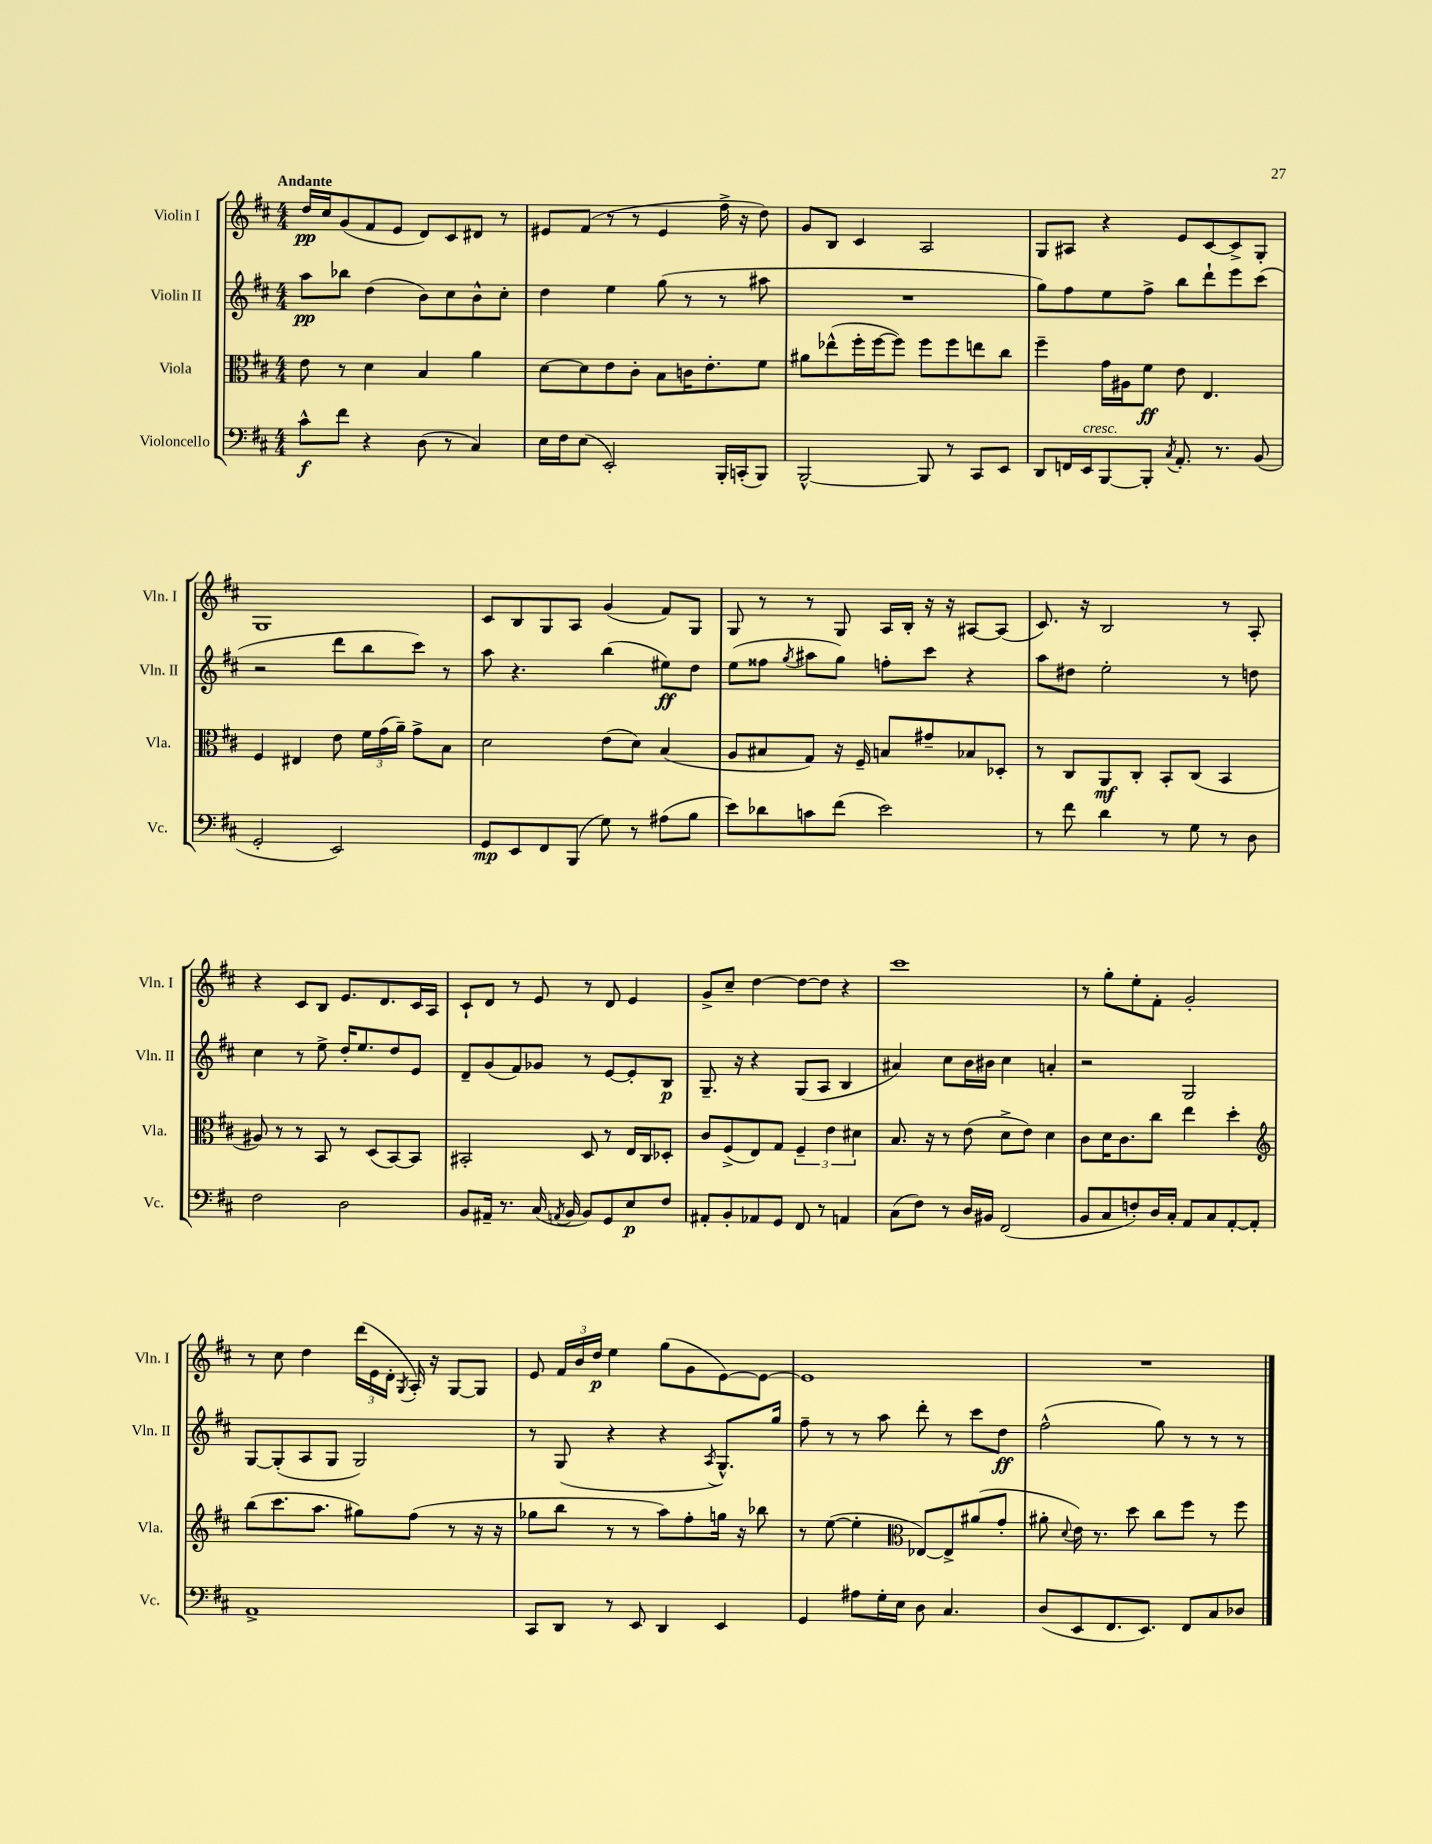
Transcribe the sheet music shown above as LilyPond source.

<<
\new StaffGroup <<
\new Staff = "s0" \with { instrumentName = "Violin I" shortInstrumentName = "Vln. I" } {
    \clef treble \key d \major \numericTimeSignature \time 4/4 \tempo "Andante"
    \autoBeamOff d''16[\pp cis''16 g'8( fis'8 e'8] d'8[) cis'8 dis'8] r8 |
    eis'8[ fis'8]( r8 r8 eis'4 fis''16-> r16 d''8) |
    g'8[ b8] cis'4 a2 |
    g8[ ais8] r4 e'8[ cis'8~ cis'8-> g8]-. |
    g1 |
    cis'8[ b8 g8 a8] g'4( fis'8[) g8] |
    g8 r8 r8 g8 a16[ b16]-. r16 r16 ais8[~ ais8]( |
    cis'8.) r16 b2 r8 a8-. |
    r4 cis'8[ b8] e'8.[ d'8. cis'16 a16] |
    cis'8[-! d'8] r8 e'8 r8 d'8 e'4 |
    g'8[-> cis''8]-- d''4~ d''8[~ d''8] r4 |
    cis'''1 |
    r8 g''8[-. e''8-. fis'8]-. g'2-. |
    r8 cis''8 d''4 \tuplet 3/2 { d'''16[( e'16 d'16]-. } \acciaccatura { g8 } a16-.) r16 g8[~ g8] |
    e'8 \tuplet 3/2 { fis'16[ b'16 d''16]\p } e''4 g''8[( g'8 e'8~) e'8]~ |
    e'1 |
    R1 \bar "|." |
}
\new Staff = "s1" \with { instrumentName = "Violin II" shortInstrumentName = "Vln. II" } {
    \clef treble \key d \major \numericTimeSignature \time 4/4
    \autoBeamOff a''8[\pp bes''8] d''4( b'8[) cis''8 b'8-^ cis''8]-. |
    d''4 e''4 g''8( r8 r8 ais''8 |
    R1 |
    g''8[) fis''8 e''8 fis''8]-> b''8[ d'''8-! e'''8 cis'''8]( |
    r2 d'''8[ b''8 cis'''8]) r8 |
    a''8 r4. b''4( eis''8[\ff) d''8] |
    e''8[( fisis''8] \acciaccatura { g''8 } ais''8[ g''8]) f''8[-. cis'''8] r4 |
    a''8[ dis''8] e''2-. r8 d''8 |
    cis''4 r8 e''8-> d''16[-. e''8. d''8 e'8] |
    d'8[-- g'8( fis'8) ges'8] r8 e'8[~ e'8-. b8]\p |
    g8.-- r16 r4 g8[( a8] b4 |
    ais'4) cis''8[ b'16 bis'16] cis''4 a'4-. |
    r2 g2 |
    g8[~ g8-.( a8 g8] g2) |
    r8 g8( r4 r4 \acciaccatura { a8 } g8.[-^) g''16] |
    fis''8-- r8 r8 a''8 d'''8-. r8 cis'''8[ d''8]\ff |
    fis''2-^( g''8) r8 r8 r8 \bar "|." |
}
\new Staff = "s2" \with { instrumentName = "Viola" shortInstrumentName = "Vla." } {
    \clef alto \key d \major \numericTimeSignature \time 4/4
    \autoBeamOff e'8 r8 d'4 b4 a'4 |
    d'8[~ d'8 e'8 cis'8]-. b8[ c'16 e'8.-. fis'8] |
    ais'8[ ees''8-^( fis''16-. fis''16~ fis''8]) fis''8[ fis''8 e''8 cis''8] |
    fis''4-- g'16[ ais16 fis'8]\ff e'8 e4. |
    fis4 eis4 e'8 \tuplet 3/2 { fis'16[ g'16( a'16]--) } g'8[-> b8] |
    d'2 e'8[( d'8]) b4( |
    a8[ bis8 g8]) r16 fis16-- b8[ gis'8-- bes8 des8]-. |
    r8 cis8[ a,8\mf cis8]-. b,8[-. cis8]( b,4 |
    ais8) r8 r8 b,8 r8 d8[( b,8~) b,8] |
    bis,2-. d8 r8 e16[ cis16 des8]-. |
    cis'8[ fis8->( e8) g8] \tuplet 3/2 { fis4-- e'4 dis'4 } |
    b8. r16 r8 e'8( d'8[-> e'8]) d'4 |
    cis'8[ d'16 cis'8. cis''8] e''4 d''4-. |
    \clef treble b''8[( cis'''8. a''8.] gis''8[) fis''8]( r8 r16 r16 |
    ges''8[ b''8] r8 r8 a''8[) fis''8-. g''16] r16 bes''8 |
    r8 e''8~( e''4-. \clef alto ees8[~) ees8-> ais'8( g'8]-. |
    ais'8-. \appoggiatura { d'8 } e'16) r8. d''8 cis''8[ fis''8] r8 fis''8 \bar "|." |
}
\new Staff = "s3" \with { instrumentName = "Violoncello" shortInstrumentName = "Vc." } {
    \clef bass \key d \major \numericTimeSignature \time 4/4
    \autoBeamOff cis'8[-^\f fis'8] r4 d8( r8 cis4) |
    e16[ fis16 e8]( e,2-.) b,,16[-. c,16-.( b,,8]) |
    b,,2~-^ b,,8 r8 cis,8[ e,8] |
    d,8[ f,16 e,16^\markup { \italic "cresc." } b,,8~ b,,8]-. \acciaccatura { cis8 } a,8.-. r8. b,8( |
    g,2-. e,2) |
    g,8[\mp e,8 fis,8 b,,8]( g8) r8 ais8[( b8] |
    e'8[) des'8 c'8 fis'8]( e'2) |
    r8 fis'8 d'4 r8 g8 r8 d8 |
    fis2 d2 |
    b,8[ ais,16]-- r8. cis16( \acciaccatura { a,8 } b,16 b,8[) g,8 e8\p fis8] |
    ais,8[-. b,8-. aes,8 g,8] fis,8 r8 a,4 |
    cis8[( fis8]) r8 d16[ bis,16] fis,2( |
    b,8[ cis8 f8-.) d16 cis16]-. a,8[ cis8 a,8~-. a,8]-. |
    a,1-> |
    cis,8[ d,8] r8 e,8 d,4 e,4 |
    g,4 ais8[ g16-. e16] d8 cis4. |
    d8[( e,8 fis,8. e,8.]) fis,8[ cis8 des8] \bar "|." |
}
>>
>>
\layout { \context { \Score \remove "Bar_number_engraver" } }
